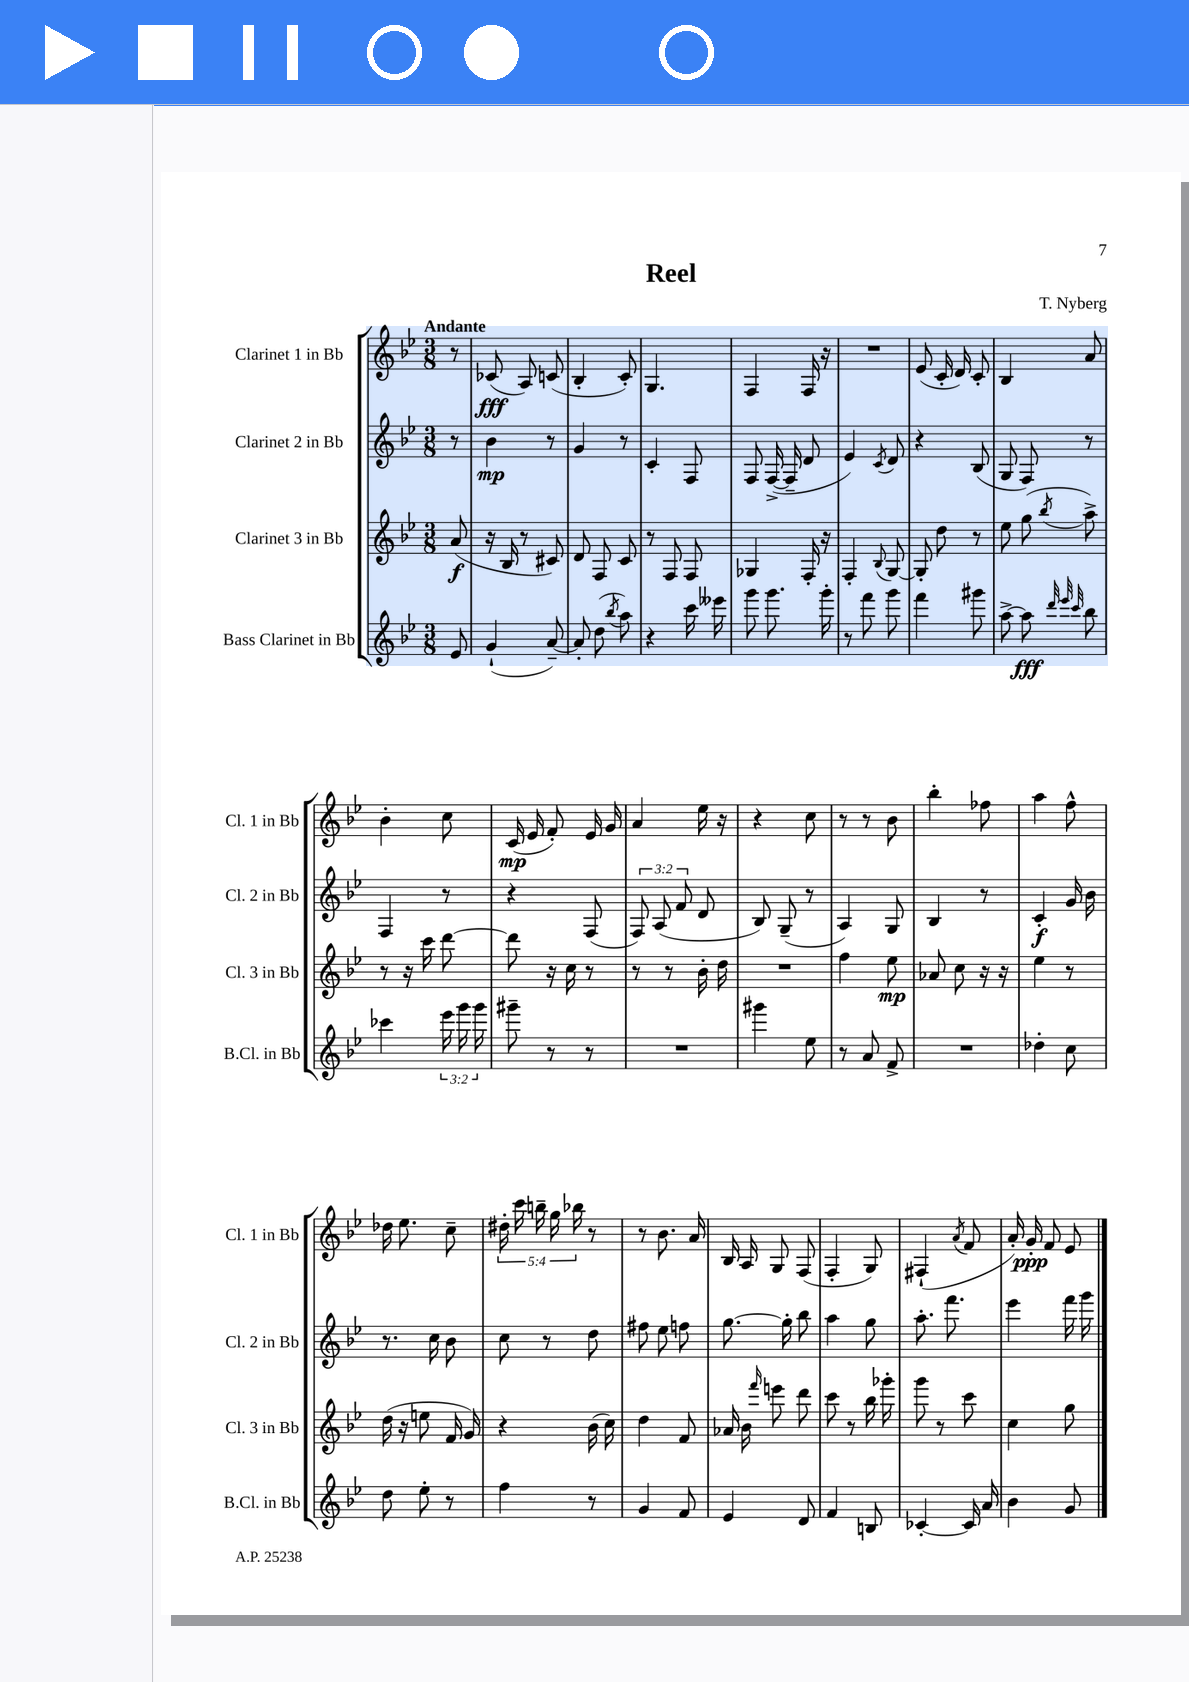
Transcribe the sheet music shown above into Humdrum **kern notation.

**kern	**dynam	**kern	**dynam	**kern	**dynam	**kern	**dynam
*part4	*part4	*part3	*part3	*part2	*part2	*part1	*part1
*staff4	*staff4	*staff3	*staff3	*staff2	*staff2	*staff1	*staff1
*I"Bass Clarinet in Bb	*	*I"Clarinet 3 in Bb	*	*I"Clarinet 2 in Bb	*	*I"Clarinet 1 in Bb	*
*I'B.Cl. in Bb	*	*I'Cl. 3 in Bb	*	*I'Cl. 2 in Bb	*	*I'Cl. 1 in Bb	*
*clefG2	*	*clefG2	*	*clefG2	*	*clefG2	*
*k[b-e-]	*	*k[b-e-]	*	*k[b-e-]	*	*k[b-e-]	*
*M3/8	*	*M3/8	*	*M3/8	*	*M3/8	*
=	=	=	=	=	=	=	=
!	!	!	!	!	!	!LO:TX:a:B:t=Andante	!
8e-/	.	(8a/	f	8r	.	8r	.
=1	=1	=1	=1	=1	=1	=1	=1
(4g`/	.	16r	.	4b-\	mp	(8c-X/	fff
.	.	16B-/	.	.	.	.	.
.	.	8r	.	.	.	8A/)	.
[8a~/)	.	8c#X/)	.	8r	.	(8cn/	.
=2	=2	=2	=2	=2	=2	=2	=2
8a'/]	.	8d/	.	4g/	.	4B-'/	.
(8dd\	.	8F/	.	.	.	.	.
8qbb-/	.	.	.	.	.	.	.
8aa\)	.	8c/	.	8r	.	8c'/)	.
=3	=3	=3	=3	=3	=3	=3	=3
4r	.	8r	.	4c'/	.	4.G/	.
.	.	8F/	.	.	.	.	.
16ccc\	.	8F/	.	8F/	.	.	.
16eee--X\	.	.	.	.	.	.	.
=4	=4	=4	=4	=4	=4	=4	=4
8ggg\	.	4G-X/	.	8F/	.	4F/	.
8.ggg\	.	.	.	([16F^/	.	.	.
.	.	.	.	16F~/]	.	.	.
.	.	16F'/	.	8d/	.	16F/	.
16ggg'\	.	16r	.	.	.	16r	.
=5	=5	=5	=5	=5	=5	=5	=5
8r	.	4F'/	.	4e-/)	.	4.r	.
8fff\	.	.	.	.	.	.	.
.	.	8qqB-/	.	8qc/	.	.	.
8ggg\	.	[8G/	.	8d/	.	.	.
=6	=6	=6	=6	=6	=6	=6	=6
4fff\	.	8G'/]	.	4r	.	(8e-/	.
.	.	8dd\	.	.	.	16c'/	.
.	.	.	.	.	.	16d/)	.
8ggg#X\	.	8r	.	(8B-/	.	8c'/	.
=7	=7	=7	=7	=7	=7	=7	=7
[8aa^\	.	8ee-\	.	8G/	.	4B-/	.
8aa\]	fff	(8gg\	.	8F/)	.	.	.
32qqddd/	.	.	.	.	.	.	.
32qqeee-/	.	.	.	.	.	.	.
32qqccc/	.	8qbb-/	.	.	.	.	.
8bb-\	.	8aa^\)	.	8r	.	8a/	.
!!LO:LB:g=z
=8	=8	=8	=8	=8	=8	=8	=8
4ccc-X\	.	8r	.	4F/	.	4b-'\	.
.	.	16r	.	.	.	.	.
.	.	16ccc\	.	.	.	.	.
24eee-\	.	[8ddd\	.	8r	.	8cc\	.
24ggg\	.	.	.	.	.	.	.
24ggg\	.	.	.	.	.	.	.
=9	=9	=9	=9	=9	=9	=9	=9
8ggg#X~\	.	8ddd\]	.	4r	.	(16c/	mp
.	.	.	.	.	.	16e-/	.
8r	.	16r	.	.	.	8f'/)	.
.	.	16cc\	.	.	.	.	.
8r	.	8r	.	(8F/	.	16e-/	.
.	.	.	.	.	.	16g/	.
=10	=10	=10	=10	=10	=10	=10	=10
4.r	.	8r	.	12F/)	.	4a/	.
.	.	.	.	(12A/	.	.	.
.	.	8r	.	.	.	.	.
.	.	.	.	12f/	.	.	.
.	.	16b-'\	.	8d/	.	16ee-\	.
.	.	16dd\	.	.	.	16r	.
=11	=11	=11	=11	=11	=11	=11	=11
4ggg#X\	.	4.r	.	8B-/)	.	4r	.
.	.	.	.	(8G~/	.	.	.
8ee-\	.	.	.	8r	.	8cc\	.
=12	=12	=12	=12	=12	=12	=12	=12
8r	.	4ff\	.	4A/)	.	8r	.
8a/	.	.	.	.	.	8r	.
8f^/	.	8ee-\	mp	8G/	.	8b-\	.
=13	=13	=13	=13	=13	=13	=13	=13
4.r	.	8a-X/	.	4B-/	.	4bb-'\	.
.	.	8cc\	.	.	.	.	.
.	.	16r	.	8r	.	8ff-X\	.
.	.	16r	.	.	.	.	.
=14	=14	=14	=14	=14	=14	=14	=14
4dd-X'\	.	4ee-\	.	4c'/	f	4aa\	.
8cc\	.	8r	.	16g/	.	8ff^^\	.
.	.	.	.	16b-\	.	.	.
!!LO:LB:g=z
=15	=15	=15	=15	=15	=15	=15	=15
8dd\	.	(16dd\	.	8.r	.	16dd-X\	.
.	.	16r	.	.	.	8.ee-\	.
8ee-'\	.	8een\	.	.	.	.	.
.	.	.	.	16cc\	.	.	.
8r	.	16f/	.	8b-\	.	8cc~\	.
.	.	16g/)	.	.	.	.	.
=16	=16	=16	=16	=16	=16	=16	=16
4ff\	.	4r	.	8cc\	.	20dd#X'\	.
.	.	.	.	.	.	20ccc\	.
.	.	.	.	.	.	20bbn~\	.
.	.	.	.	8r	.	.	.
.	.	.	.	.	.	20gg\	.
.	.	.	.	.	.	20bb-X\	.
8r	.	(16b-\	.	8dd\	.	8r	.
.	.	16cc\)	.	.	.	.	.
=17	=17	=17	=17	=17	=17	=17	=17
4g/	.	4dd\	.	8ff#X\	.	8r	.
.	.	.	.	8ee-\	.	8.b-\	.
8f/	.	8f/	.	8ffn\	.	.	.
.	.	.	.	.	.	16a/	.
=18	=18	=18	=18	=18	=18	=18	=18
4e-/	.	16a-X/	.	[8.gg\	.	16B-/	.
.	.	16b-\	.	.	.	16A/	.
.	.	16qqfff/	.	.	.	.	.
.	.	8eeen\	.	.	.	8G/	.
.	.	.	.	16gg'\]	.	.	.
8d/	.	8ddd\	.	8bb-\	.	(8F/	.
=19	=19	=19	=19	=19	=19	=19	=19
4f/	.	8ccc\	.	4aa\	.	4F'/	.
.	.	8r	.	.	.	.	.
8Bn/	.	16bb-\	.	8gg\	.	8G/)	.
.	.	16ggg-X'\	.	.	.	.	.
=20	=20	=20	=20	=20	=20	=20	=20
[4c-X'/	.	8ggg\	.	8.aa'\	.	(4F#X`/	.
.	.	8r	.	.	.	.	.
.	.	.	.	8.fff\	.	.	.
.	.	.	.	.	.	8qa/	.
16c-/]	.	8ccc\	.	.	.	8f/	.
16a/	.	.	.	.	.	.	.
=21	=21	=21	=21	=21	=21	=21	=21
4b-\	.	4cc\	.	4eee-\	.	16a'/)	.
.	.	.	.	.	.	16g'/	ppp
.	.	.	.	.	.	8f/	.
8g/	.	8gg\	.	16fff\	.	8e-/	.
.	.	.	.	16ggg\	.	.	.
==	==	==	==	==	==	==	==
*-	*-	*-	*-	*-	*-	*-	*-
